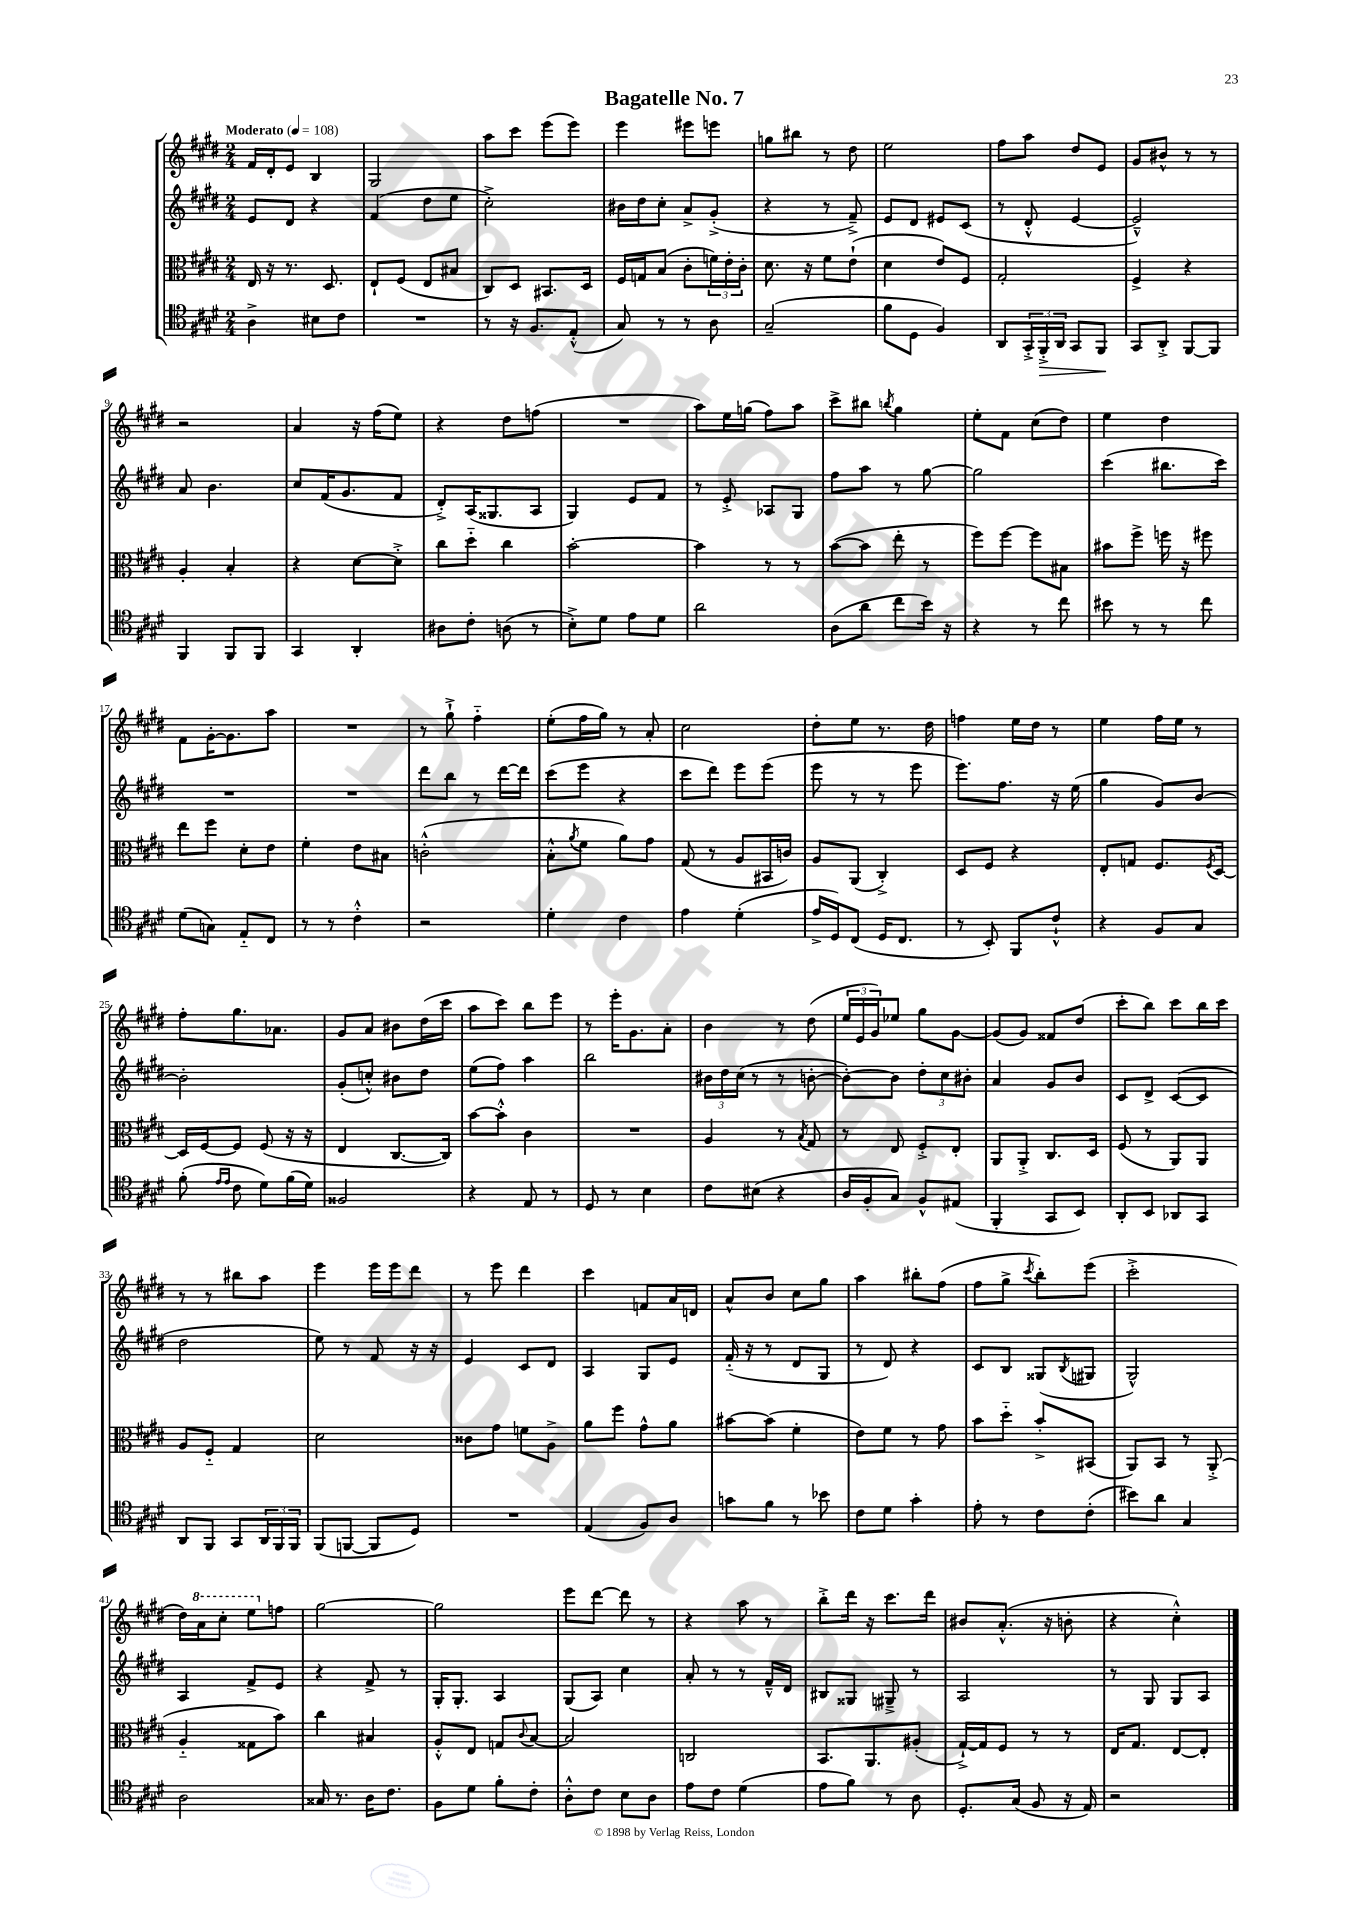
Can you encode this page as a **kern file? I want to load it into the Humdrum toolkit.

**kern	**kern	**kern	**kern
*staff4	*staff3	*staff2	*staff1
*clefC4	*clefC3	*clefG2	*clefG2
*k[f#c#g#d#]	*k[f#c#g#d#]	*k[f#c#g#d#]	*k[f#c#g#d#]
*M2/4	*M2/4	*M2/4	*M2/4
*MM108	*MM108	*MM108	*MM108
4A^	16E	8e	16f#
.	16r	.	16d#'
.	8.r	8d#	8e
8B#	.	4r	4B
.	8.D#	.	.
8c#	.	.	.
=	=	=	=
2r	8E`	(4f#	2G#
.	(8F#	.	.
.	8E	8dd#	.
.	8B#	8ee	.
=	=	=	=
8r	8C#)	2cc#'^)	8aa
16r	8D#	.	8ccc#
8.F#	.	.	.
.	8.BB#	.	(8eee
(8E'^^	.	.	8eee)
.	16D#	.	.
=	=	=	=
8G#)	16F#	16b#	4eee
.	16G	16dd#	.
8r	(8B	8cc#'	.
8r	8c#'	8a^	8eee#
8A	24f)	(8g#'^	8eee
.	24e'	.	.
.	24c#'	.	.
=	=	=	=
(2G#~	8.d#	4r	8gg
.	.	.	8bb#
.	16r	.	.
.	8f#	8r	8r
.	(8e`	8f#~^)	8dd#
=	=	=	=
8f#	4d#	8e	2ee
8D#	.	8d#	.
4F#)	8e)	8e#	.
.	8F#	(8c#	.
=	=	=	=
8AA	2G#'	8r	8ff#
24GG#'^	.	8d#'^^	8aa
24FF#'^	.	.	.
24AA	.	.	.
8GG#	.	[4e	8dd#
8FF#	.	.	8e
=	=	=	=
8GG#	4F#^	2e~^^])	8g#
8AA'^	.	.	8b#^^
[8FF#	4r	.	8r
8FF#]	.	.	8r
=	=	=	=
4FF#	4A'	8a	2r
.	.	4.b	.
8FF#	4B'	.	.
8FF#	.	.	.
=	=	=	=
4GG#	4r	8cc#	4a
.	.	(16f#	.
.	.	8.g#	.
4AA'	[8d#	.	16r
.	.	.	(16ff#
.	8d#'^]	8f#	8ee)
=	=	=	=
8A#	8cc#	8d#'^)	4r
8c#'	8dd#'~	(16A	.
.	.	8.G##	.
(8A	4cc#	.	8dd#
8r	.	8A	(8ff
=	=	=	=
8B'^)	[2b'	4G#)	2r
8d#	.	.	.
8e	.	8e	.
8d#	.	8f#	.
=	=	=	=
2a	4b]	8r	8aa)
.	.	8e'^	16ee
.	.	.	(16gg
.	8r	8A-	8ff#)
.	8r	8G#	8aa
=	=	=	=
(8A	([8b	8ff#	8ccc#^
8a	8b]	8aa	8bb#
.	.	.	8qbb
8cc#	8ee'	8r	4gg#
16b)	8r	[8gg#	.
16r	.	.	.
=	=	=	=
4r	8ff#)	2gg#]	8ee'
.	[8ff#	.	8f#
8r	8ff#]	.	(8cc#
8cc#	8B#	.	8dd#)
=	=	=	=
8b#	8b#	(4ccc#	4ee
8r	8ff#^	.	.
8r	16ff	8.bb#	4dd#
.	16r	.	.
8cc#	8ff#	.	.
.	.	16ccc#)	.
=	=	=	=
(8d#	8ee	2r	8f#
8G)	8ff#	.	[16g#'
.	.	.	8.g#]
8E'~	8d#'	.	.
8C#	8e	.	8aa
=	=	=	=
8r	4f#'	2r	2r
8r	.	.	.
4c#'^^	8e	.	.
.	8B#	.	.
=	=	=	=
2r	(2c'^^	8ddd#	8r
.	.	8bb	8gg#`^
.	.	8r	4ff#'~
.	.	[16ddd#	.
.	.	16ddd#]	.
=	=	=	=
4d#'	8B'^^	(8ccc#	(8ee'
.	8qa	.	.
.	8f#	8eee	16ff#
.	.	.	16gg#)
4c#	8a)	4r	8r
.	8g#	.	8a'
=	=	=	=
4e	(8G#	8ccc#	2cc#
.	8r	8ddd#)	.
(4d#'	8A	8eee	.
.	16BB#	(8eee	.
.	16c)	.	.
=	=	=	=
16e^	8A	8eee	8dd#'
16D#)	.	.	.
(8C#	(8AA	8r	8ee
16D#	4C#'^)	8r	8.r
8.C#	.	.	.
.	.	8eee	.
.	.	.	16dd#
=	=	=	=
8r	8D#	8.eee)	4ff
8BB')	8F#	.	.
.	.	8.ff#	.
8FF#	4r	.	16ee
.	.	.	16dd#
8c#`^^	.	16r	8r
.	.	(16ee	.
=	=	=	=
4r	8E'	4gg#	4ee
.	8G	.	.
8F#	8.F#	8g#)	16ff#
.	.	.	16ee
8G#	.	[8b	8r
.	8qF#	.	.
.	[16D#	.	.
=	=	=	=
(8f#'	16D#]	2b']	8ff#'
.	[16F#	.	.
16qqe	.	.	.
16qqe	.	.	.
8c#	8F#]	.	8.gg#
8d#)	(8F#	.	.
.	.	.	8.a-
(16f#	16r	.	.
16d#)	16r	.	.
=	=	=	=
2F##	4E	(8g#'	8g#
.	.	8cc'^^)	8a
.	[8.C#	8b#	8b#
.	.	8dd#	(16dd#
.	16C#])	.	16ccc#
=	=	=	=
4r	[8b	(8ee	8aa
.	8b'^^]	8ff#)	8ccc#)
8E	4c#	4aa	8bb
8r	.	.	8eee
=	=	=	=
8D#	2r	2bb	8r
8r	.	.	16eee'
.	.	.	8.g#
4B	.	.	.
.	.	.	8a'
=	=	=	=
8c#	4A	24b#	4b
.	.	24dd#	.
.	.	(24cc#	.
(8B#	.	8r	.
4r	8r	8r	8r
.	8qB	.	.
.	8G#	[8b'	(8dd#
=	=	=	=
16A	8r	8b'_)	24ee
.	.	.	24e
16F#'	.	.	.
.	.	.	24g#)
8G#)	8E	8b]	8ee-
8F#^^	8F#'^	12dd#'	8gg#
.	.	12cc#	.
(8E#	8E'	.	[8g#
.	.	12b#'	.
=	=	=	=
4FF#'	8AA	4a	(8g#]
.	8AA'^	.	8g#)
8GG#	8.C#	8g#	8f##
8BB)	.	8b	(8dd#
.	16D#	.	.
=	=	=	=
8AA'	(8F#	8c#	8ccc#'
8BB	8r	8d#^	8bb)
8AA-	8AA)	([8c#	8ccc#
8GG#	8AA	8c#]	16bb
.	.	.	16ccc#
=	=	=	=
8AA	8A	2dd#	8r
8FF#	8F#'~	.	8r
8GG#	4G#	.	8bb#
24AA	.	.	8aa
24FF#	.	.	.
24FF#	.	.	.
=	=	=	=
(8FF#	2d#	8ee)	4eee
[8FF	.	8r	.
8FF]	.	8f#	16eee
.	.	.	16eee
8D#)	.	16r	8ddd#
.	.	16r	.
=	=	=	=
2r	8c##	4e	8r
.	8g#	.	8eee
.	8f	8c#	4ddd#
.	8A^	8d#	.
=	=	=	=
(4E	8a	4A	4ccc#
.	8ff#	.	.
8F#)	8g#^^	8G#	8f
8A	8a	8e	16a
.	.	.	16d
=	=	=	=
8g	[8b#	(16f#'~	8a^^
.	.	16r	.
8f#	(8b#]	8r	8b
8r	4f#'	8d#	8cc#
8b-	.	8G#	8gg#
=	=	=	=
8c#	8e)	8r	4aa
8d#	8f#	8d#)	.
4g#'	8r	4r	8bb#'
.	8g#	.	(8ff#
=	=	=	=
8e'	8b	8c#	8ff#
8r	8dd#'~	8B	8gg#^
.	.	.	8qccc#
8c#	8b'^	(8G##	8bb')
.	.	8qB	.
(8c#'	(8BB#	8G#	(8eee
=	=	=	=
8b#)	8AA)	2G#^^)	2ccc#'^
8a	8BB	.	.
4G#	8r	.	.
.	(8AA'^	.	.
=	=	=	=
2A	4A'~	4A	16dd#)
.	.	.	16aa
.	.	.	8ccc#'
.	8G##	8f#^	8eee
.	8b)	8e	8ff
=	=	=	=
16G##	4cc#	4r	[2gg#
8.r	.	.	.
16A	4B#	8f#^	.
8.c#	.	.	.
.	.	8r	.
=	=	=	=
8F#	8A'^^	16G#'	2gg#]
.	.	8.G#'	.
8d#	8E	.	.
8f#'	8G	4A	.
.	8qqc#	.	.
8c#'	[8B	.	.
=	=	=	=
8A'^^	2B]	(8G#	8eee
8c#	.	8A)	[8ddd#
8B	.	4cc#	8ddd#]
8A	.	.	8r
=	=	=	=
8e	2C	8a'	4r
8c#	.	8r	.
(4d#	.	8r	8aa
.	.	16f#~^^	8r
.	.	16d#	.
=	=	=	=
8e	8.BB	8B#	8bb'^
8f#)	.	8G##	16ddd#
.	8.AA	.	16r
8r	.	8G#~^	8.ccc#
8A	(8A#'	8r	.
.	.	.	16ddd#
=	=	=	=
8.D#'	[16G#`^)	2A	8b#
.	16G#]	.	.
.	8F#	.	(8.a'^^
(16G#	.	.	.
8F#	8r	.	.
.	.	.	16r
16r	8r	.	8b'
16E)	.	.	.
=	=	=	=
2r	16E	8r	4r
.	8.G#	.	.
.	.	8G#	.
.	[8E	8G#	4cc#'^^)
.	8E']	8A	.
==	==	==	==
*-	*-	*-	*-
